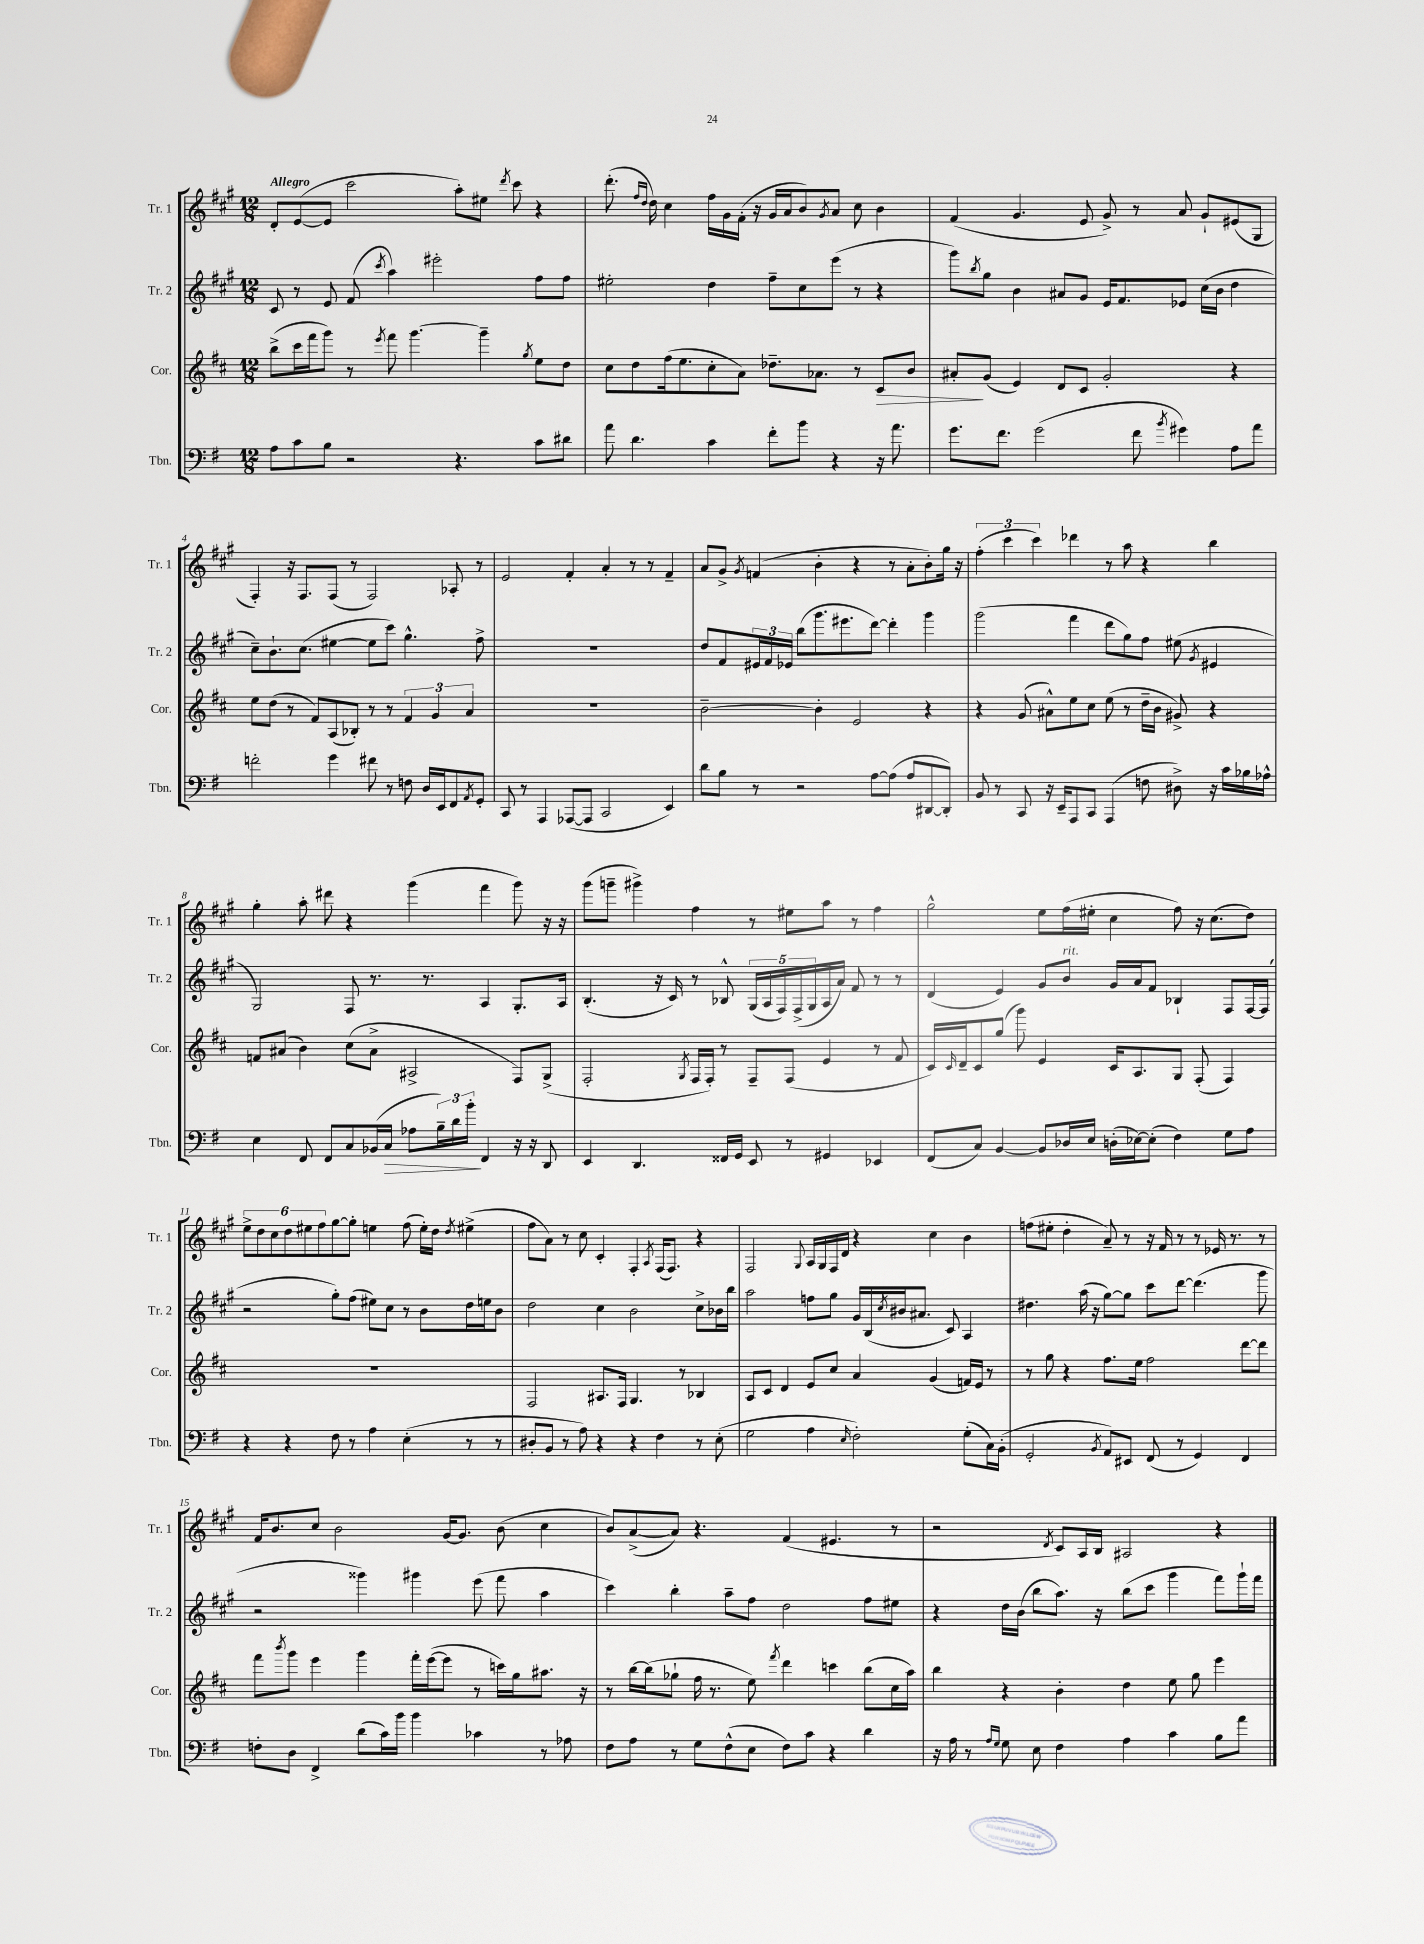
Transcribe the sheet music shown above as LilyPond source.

<<
\new StaffGroup <<
\new Staff = "s0" \with { instrumentName = "Tr. 1" shortInstrumentName = "Tr. 1" } {
    \clef treble \key a \major \numericTimeSignature \time 12/8 \tempo "Allegro"
    d'8-. e'8~( e'8 cis'''2 a''8-.) eis''8 \acciaccatura { d'''8 } cis'''8 r4 |
    d'''8.-.( \grace { fis''16 d''16 } d''16) cis''4 fis''16 gis'16 fis'16-.( r16 gis'16 a'16 b'8) \acciaccatura { gis'8 } a'8 cis''8 b'4 |
    fis'4( gis'4. e'8 gis'8->) r8 a'8 gis'8-! eis'8( gis8 |
    fis4-.) r16 fis8. fis8( r8 fis2) aes8-. r8 |
    e'2 fis'4-. a'4-. r8 r8 fis'4-- |
    a'8 gis'8-> \acciaccatura { gis'8 } f'4( b'4-. r4 r8 a'8-. b'8-.) gis''16 r16 |
    \tuplet 3/2 { fis''4-.( cis'''4 cis'''4) } des'''4 r8 a''8 r4 b''4 |
    gis''4-. a''8-. dis'''8 r4 gis'''4( fis'''4 gis'''8) r16 r16 |
    gis'''8( g'''8-- gis'''4->) fis''4 r8 eis''8 a''8 r8 fis''4 |
    gis''2-^ e''8 fis''16( eis''16-. cis''4 fis''8) r16 cis''8.( d''8) |
    \tuplet 6/4 { e''8-> d''8 cis''8 d''8 eis''8 fis''8 } gis''8~ gis''8-. e''4 fis''8( e''16-.) d''16 \acciaccatura { d''8 } eis''4->( |
    fis''8 a'8) r8 cis''8 cis'4-. fis4-. \acciaccatura { a8 } fis16( fis8.) r4 |
    fis2 \appoggiatura { gis8 } a16 gis16 fis16 d'16 r4 cis''4 b'4 |
    f''8( eis''8-. d''4-. a'8--) r8 r16 fis'16 r8 r8 ees'16 r8. r8 |
    fis'16 b'8. cis''8 b'2 gis'16~ gis'8. b'8( cis''4 |
    b'8) a'8~->( a'8) r4. fis'4( eis'4. r8 |
    r2 \acciaccatura { d'8 } cis'8) a16 b16 ais2 r4 \bar "|." |
}
\new Staff = "s1" \with { instrumentName = "Tr. 2" shortInstrumentName = "Tr. 2" } {
    \clef treble \key a \major \numericTimeSignature \time 12/8
    cis'8 r8 e'8 fis'8( \acciaccatura { cis'''8 } a''4) eis'''2-. fis''8 fis''8 |
    eis''2-. d''4 fis''8-- cis''8 e'''8( r8 r4 |
    gis'''8) \acciaccatura { b''8 } gis''8 b'4 ais'8 gis'8 e'16 fis'8. ees'8 cis''16( b'16 d''4 |
    cis''8--) b'8.-! cis''8.( eis''4~ eis''8 cis'''8) gis''4.-^ fis''8-> |
    R1. |
    d''8 fis'8 \tuplet 3/2 { eis'16 fis'16 ees'16 } b''8( gis'''8. eis'''8. d'''8~) d'''4-. gis'''4 |
    gis'''2( fis'''4 d'''8 gis''8) fis''8 eis''8( \acciaccatura { gis'8 } eis'4 |
    gis2) fis8 r8. r8. a4 gis8.-. a16 |
    b4.-.( r16 cis'16) r8 bes8-^ \tuplet 5/4 { gis16( a16 fis16) fis16->( gis16 } a16 a'16) fis'8 r8 r8 |
    d'4( e'4) gis'8 b'8^\markup { \italic "rit." } gis'16 a'16 fis'8 bes4-! fis8 fis16~ fis16( |
    r2 gis''8-.) fis''8( eis''8) cis''8 r8 b'8 d''16 e''16 b'8 |
    d''2 cis''4 b'2 cis''8-> bes'16 b''16 |
    a''2 f''8 gis''8 gis'16 b16( \acciaccatura { cis''8 } bis'16 ais'8. cis'8) a4 |
    dis''4. a''16( r16 gis''8~) gis''8 cis'''8 d'''8~ d'''4.( gis'''8 |
    r2 gisis'''4) gis'''4 e'''8( fis'''8 a''4 |
    cis'''4) b''4-. a''8-- fis''8 d''2 fis''8 eis''8 |
    r4 d''16 b'16( b''8 a''8.) r16 b''8( cis'''8 gis'''4 fis'''8) gis'''16-! fis'''16 \bar "|." |
}
\new Staff = "s2" \with { instrumentName = "Cor." shortInstrumentName = "Cor." } {
    \clef treble \key d \major \numericTimeSignature \time 12/8
    b''8->( cis'''16 fis'''16 g'''8) r8 \acciaccatura { e'''8 } fis'''8 g'''4.~ g'''4-- \acciaccatura { g''8 } e''8 d''8 |
    cis''8 d''8 fis''16( e''8. cis''8-. a'8) des''8.-- aes'8. r8 cis'8\> b'8 |
    ais'8-.\! g'8( e'4) d'8 cis'8 g'2-. r4 |
    e''8 d''8( r8 fis'8) a8( bes8-.) r8 r8 \tuplet 3/2 { fis'4 g'4 a'4 } |
    R1. |
    b'2~-- b'4-. e'2 r4 |
    r4 g'8( ais'8-^) e''8 cis''8 e''8( r8 d''16-- b'16 gis'8->) r4 |
    f'8 ais'8( b'4) cis''8( ais'8-> ais2-> fis8) g8->( |
    fis2-. \acciaccatura { g8 } fis16 fis16-.) r8 fis8-- fis8( e'4 r8 fis'8 |
    cis'16) \grace { cis'16 } d'16-- cis'8 g''8( g'''8) e'4 cis'16 a8. g8 fis8-.( fis4) |
    R1. |
    fis2 ais8. fis16 g4. r8 bes4 |
    a8 cis'8 d'4 e'8 cis''8 a'4 g'4( f'16) e'16 r8 |
    r8 g''8 r4 fis''8. e''16 fis''2 d'''8~ d'''8 |
    fis'''8 \acciaccatura { b'''8 } g'''8 e'''4 g'''4 fis'''16-. e'''16~( e'''8 r8 c'''16) g''16 ais''8. r16 |
    r8 b''16~ b''16( ges''8-! fis''16 r8. e''8) \acciaccatura { fis'''8 } d'''4 c'''4 b''8( cis''16 a''16) |
    b''4 r4 b'4-. d''4 e''8 g''8 e'''4 \bar "|." |
}
\new Staff = "s3" \with { instrumentName = "Tbn." shortInstrumentName = "Tbn." } {
    \clef bass \key g \major \numericTimeSignature \time 12/8
    a8 c'8 b8 r2 r4. c'8 dis'8 |
    a'8 d'4. c'4 fis'8-. b'8 r4 r16 a'8. |
    g'8. fis'8. g'2( fis'8 \acciaccatura { b'8 } gis'4) a8 a'8 |
    f'2-. g'4 fis'8 r8 f8 d16 e,16 fis,8 \acciaccatura { a,8 } g,8-. |
    c,8 r8 a,,4 aes,,8~( aes,,8 c,2 e,4) |
    d'8 b8 r8 r2 a8~ a8( a8 dis,8~ dis,8-.) |
    b,8 r8 c,8 r16 e,16-- a,,8 c,8 a,,4( f8 dis8->) r16 c'16 bes16 aes16-^ |
    e4 fis,8 fis,8 c8 bes,16( c16\> aes8 \tuplet 3/2 { b16--) d'16 b'16-.\! } fis,4 r16 r16 d,8 |
    e,4 d,4. fisis,16 g,16 e,8 r8 gis,4 ees,4 |
    fis,8( c8) b,4~ b,8 des16 e16 d16-.( ees16~) ees8-.( fis4) g8 a8 |
    r4 r4 fis8 r8 a4 e4-.( r8 r8 |
    dis8-. b,8 r8 a8) r4 r4 fis4 r8 e8-.( |
    g2 a4 \grace { e16 } fis2-.) g8-.( c16) b,16-.( |
    g,2-. \acciaccatura { b,8 } a,8) eis,8 fis,8( r8 g,4) fis,4 |
    f8-. d8 fis,4-> d'8( c'16) b'16 b'4 ces'4 r8 aes8 |
    fis8 a8 r8 g8 fis8-^( e8 fis8) c'8 r4 d'4 |
    r16 a16 r8 \grace { a16 g16 } g8 e8 fis4 a4 c'4 b8 a'8 \bar "|." |
}
>>
>>
